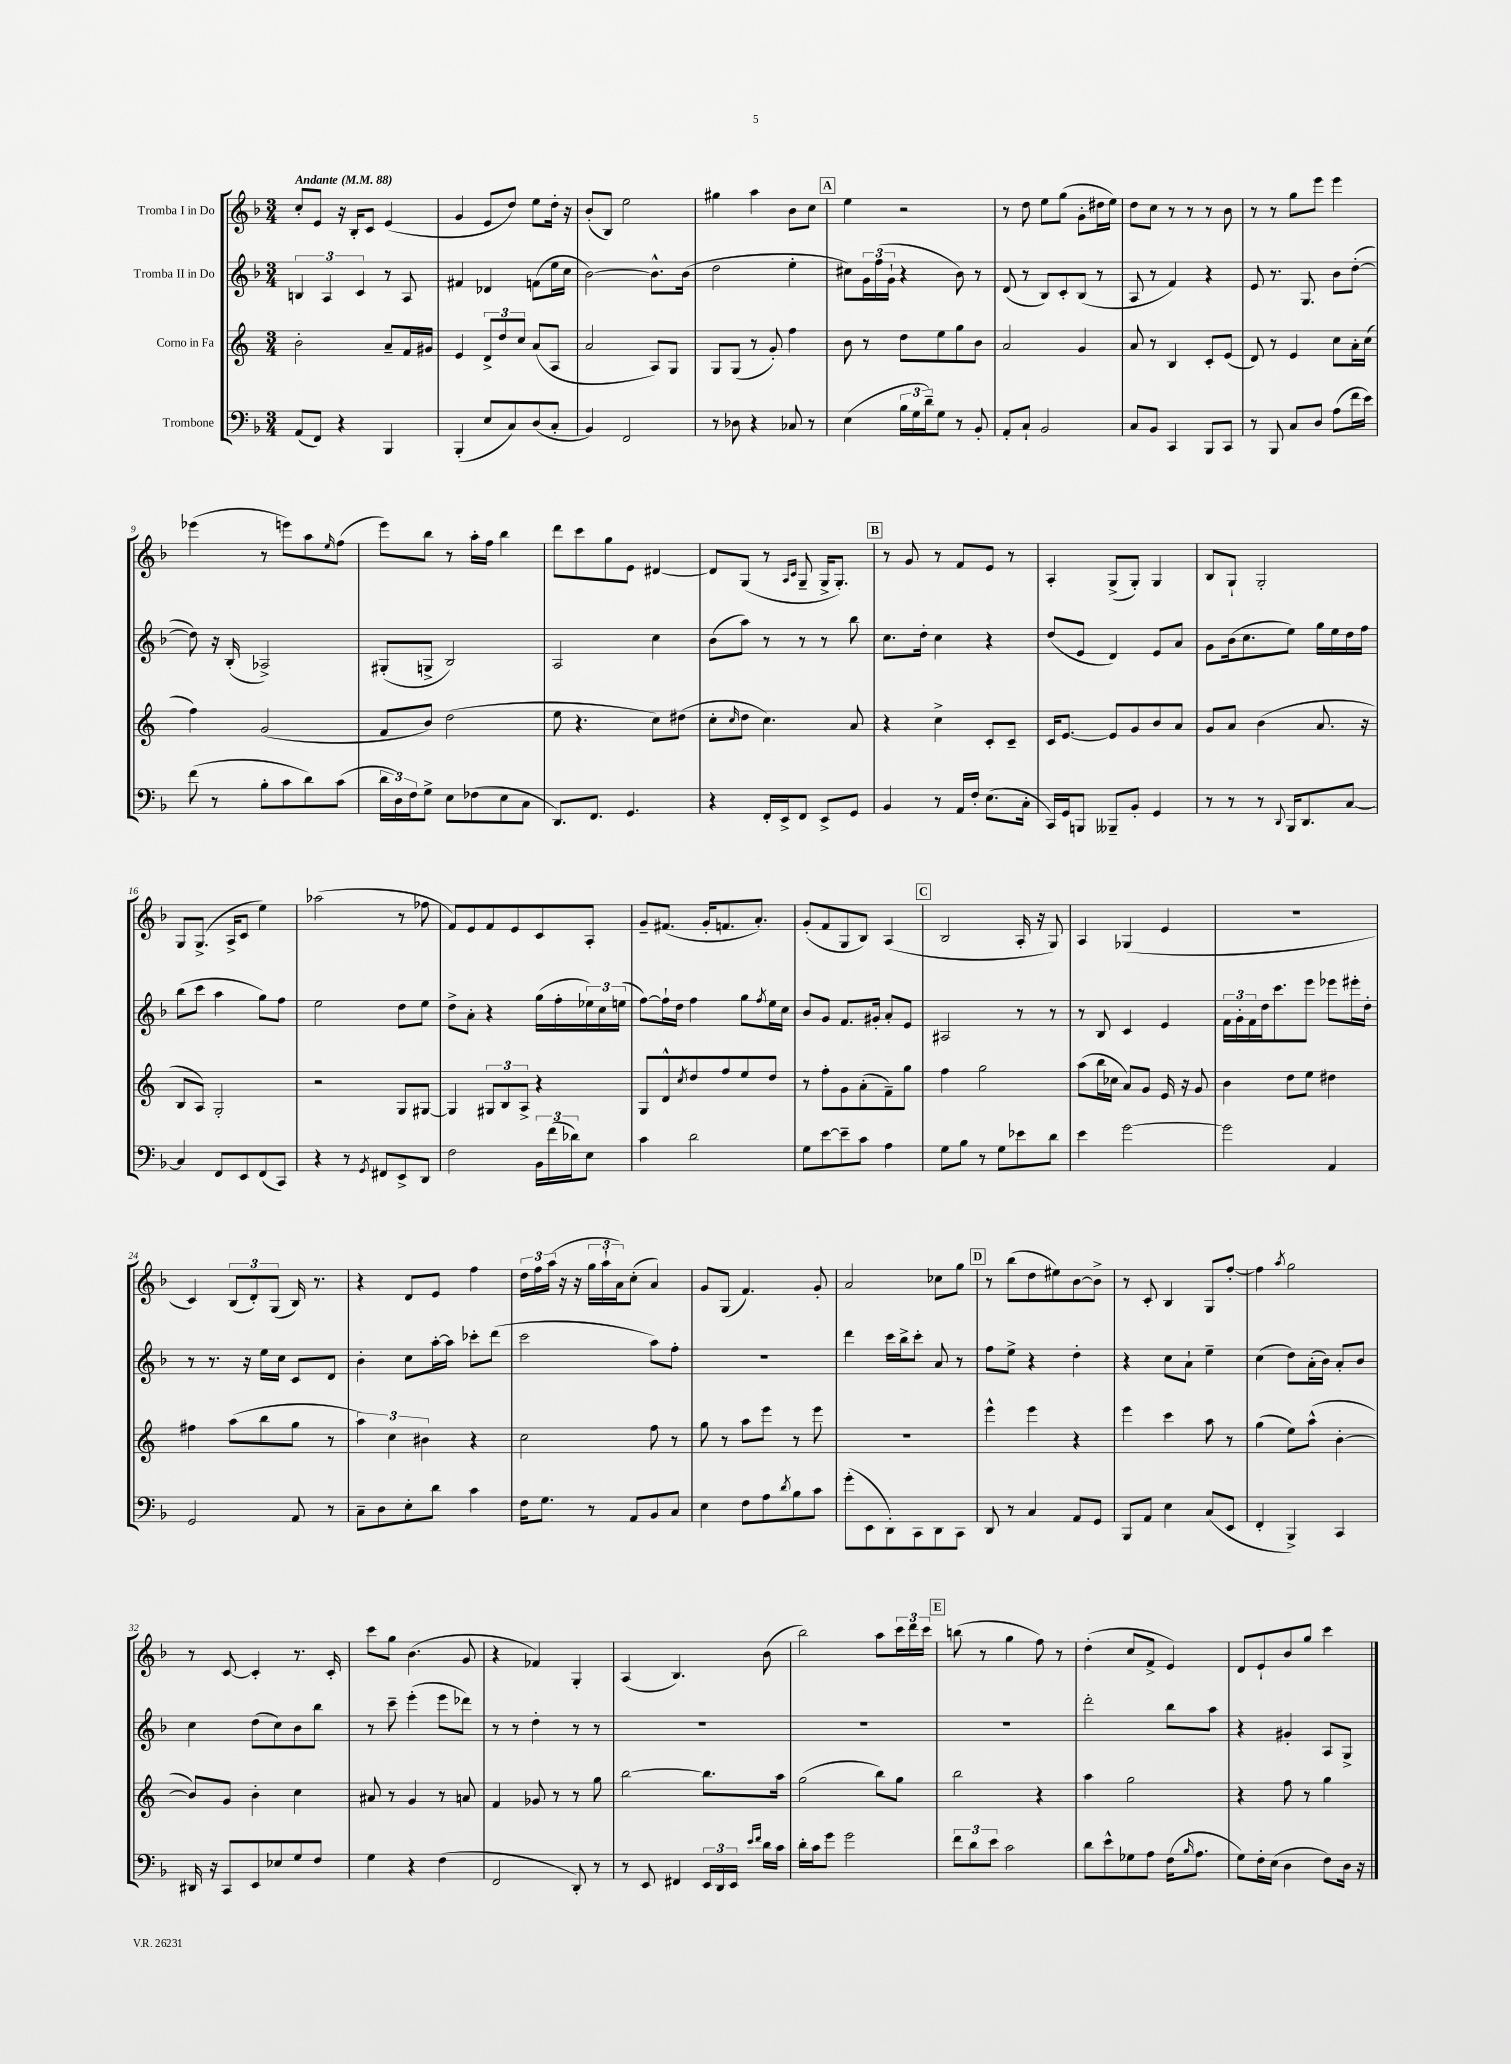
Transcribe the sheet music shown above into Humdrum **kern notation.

**kern	**kern	**kern	**kern
*staff4	*staff3	*staff2	*staff1
*clefF4	*clefG2	*clefG2	*clefG2
*k[b-]	*k[]	*k[b-]	*k[b-]
*M3/4	*M3/4	*M3/4	*M3/4
*MM88	*MM88	*MM88	*MM88
(8AA/L	2b'\	6B/	8cc'/L
8FF/J)	.	.	8e/J
.	.	6A/	.
4r	.	.	16r
.	.	.	16B-'/LK
.	.	6c/	.
.	.	.	8c/J
4BBB-/	8a~/L	8r	(4e/
.	16f/L	8A/	.
.	16g#/JJ	.	.
=	=	=	=
(4BBB-'/	4e/	4f#/	4g/
8E/L	12d^/L	4d-/	8e/L
.	12dd/	.	.
8C/)	.	.	8dd/J)
.	12cc/J	.	.
(8D/	(8a/L	(8f\L	8ee\L
8C'/J	8A/J	16ee\L	16dd'\Jk
.	.	16cc\JJ	16r
=	=	=	=
4BB-/)	2a/	[2b-\)	(8b-'/L
.	.	.	8B-/J)
2FF/	.	.	2ee\
.	8A/L)	8.b-^^\]L	.
.	8G/J	.	.
.	.	(16b-\Jk	.
=	=	=	=
8r	8G/L	2dd\	4gg#\
8D-\	(8G/J	.	.
4r	8r	.	4aa\
.	8g'/)	.	.
8C-/	4ff\	4ee'\	8b-\L
8r	.	.	8cc\J
=	=	=	=
(4E\	8b\	8cc#\L)	4ee\
.	8r	24g\L	.
.	.	(24ff\	.
.	.	24g`\JJ	.
24B-\LL	8dd\L	4r	2r
24G\	.	.	.
24d~\J)	.	.	.
8G\J	8ee\	.	.
8r	8gg\	8b-\)	.
8BB-'/	8b\J	8r	.
=	=	=	=
8AA'/L	2a/	(8d/	8r
8C`/J	.	8r	8dd\
2BB-/	.	8B-/L)	8ee\L
.	.	8c'/	(8gg\J
.	4g/	(8B-/J	8g'\L
.	.	8r	16dd#\L
.	.	.	16ee\JJ)
=	=	=	=
8C/L	8a/	8A/	8dd\L
8BB-/J	8r	8r	8cc\J
4CC/	4B/	4f/)	8r
.	.	.	8r
8BBB-/L	8c'/L	4r	8r
8CC/J	(8e/J	.	8b-\
=	=	=	=
8r	8d/)	8e/	8r
8BBB-/	8r	8.r	8r
8C/L	4e/	.	8gg\L
.	.	8.G/	.
8D/J	.	.	8eee\J
(8A\L	8cc\L	8b-\L	4eee\
16f\L	16a'\L	([8dd'\J	.
16e\JJ)	(16cc\JJ	.	.
=	=	=	=
(8f\	4ff\)	8dd\])	(4eee-\
8r	.	16r	.
.	.	(16B-'/	.
8B-'\L	(2g/	2A-^/)	8r
8c\	.	.	8eee\L)
8d\)	.	.	8aa\
.	.	.	16qqee/
(8c\J	.	.	(8ff\J
=	=	=	=
24d\LL	8f/L	(8G#'/L	8eee\L)
24D\)	.	.	.
24F\J	.	.	.
8G^\J	8b/J)	8G^/J	8bb-\J
8E\L	(2dd\	2B-/)	8r
(8F-\	.	.	16aa'\LL
.	.	.	16ff\JJ
8E\	.	.	4bb-\
8C\J	.	.	.
=	=	=	=
8.DD/L)	8ee\	2A/	8ddd\L
.	4.r	.	8ccc\
8.FF/J	.	.	.
.	.	.	8gg\
4.GG/	.	.	8e\J
.	8cc\L)	4cc\	[4d#/
.	(8dd#\J	.	.
=	=	=	=
4r	8cc'\L	(8b-\L	8d#/]L
.	16qqcc/	.	.
.	8dd\J	8aa\J)	(8G/J
16FF'/LL	4.cc\)	8r	8r
16EE^/J	.	.	.
.	.	.	16qqA/LL
.	.	.	16qqc/JJ
8FF/J	.	8r	8G~/
8EE^/L	.	8r	16G^/LK
.	.	.	8.G'/J)
8GG/J	8a/	8bb-\	.
=	=	=	=
4BB-/	4r	8.cc\L	8r
.	.	.	8g/
.	.	16dd'\Jk	.
8r	4cc^\	4cc\	8r
16AA/LL	.	.	8f/L
16F'/JJ	.	.	.
(8.E\L	8c'/L	4r	8e/J
.	8c~/J	.	8r
16C'\Jk	.	.	.
=	=	=	=
16CC/LL)	16c/LK	(8dd/L	4A'/
16GG/J	[8.e/J	.	.
8BBB/J	.	8e/J	.
8BBB--~/L	8e/]L	4d/)	(8G^/L
8BB-'/J	8g/	.	8G'/J)
4GG/	8b/	8e/L	4G/
.	8a/J	8a/J	.
=	=	=	=
8r	8g/L	8g\L	8B-/L
8r	8a/J	(16b-\k	8G`/J
.	.	8.cc\	.
8r	(4b\	.	2G'/
8qqDD/	.	.	.
16BBB-/LK	.	8ee\J)	.
8.DD/	.	.	.
.	8.a/	16gg\LL	.
.	.	16ee\	.
[8C/J	.	16dd\	.
.	16r	16ff\JJ	.
=	=	=	=
4C/]	8B/L	(8bb-\L	8G/L
.	8A/J)	8ccc\J	(8.G^/J
8FF/L	2G'/	4aa\	.
.	.	.	16A^/LK
8EE/	.	.	8c/J
(8FF/	.	8gg\L)	4ee\)
8CC/J)	.	8ff\J	.
=	=	=	=
4r	2r	2ee\	(2aa-\
8r	.	.	.
8qGG/	.	.	.
8FF#/L	.	.	.
8EE^/	8G/L	8dd\L	8r
8DD/J	[8G#/J	8ee\J	8ff-\
=	=	=	=
2F\	4G#/]	8dd^\L	8f/L)
.	.	8a'\J	8e/
.	12G#/L	4r	8f/
.	12B/	.	.
.	.	.	8e/
.	12A^/J	.	.
24BB-\LL	4r	(16gg\LL	8c/
(24f\	.	.	.
.	.	16ff'\	.
24d-\J)	.	.	.
8E\J	.	24ee-\)	8A'/J
.	.	24cc\	.
.	.	(24ee\JJ	.
=	=	=	=
4c\	8G/L	[8ff\L)	8g~/L
.	8d^^/	16ff`\]L	(8.f#/J
.	.	16dd\JJ	.
.	8qcc/	.	.
2d\	8dd/	4ff\	.
.	.	.	16g'/LK
.	8ff/	.	8.f/
.	8ee/	8gg\L	.
.	.	.	8.a'/J)
.	.	8qff/	.
.	8dd/J	16ee\L	.
.	.	16cc\JJ	.
=	=	=	=
8G\L	8r	8b-/L	(8g'/L
[8e\	8ff'\L	8g/J	8f/
8e~\]	8g\	8.f/L	8G/
8c\J	(8a'\	.	8B-/J)
.	.	16g#'/Jk	.
4A\	8f~\)	8a'/L	(4A/
.	8gg\J	8e/J	.
=	=	=	=
8G\L	4ff\	2A#/	2B-/
8B-\J	.	.	.
8r	2gg\	.	.
8G\L	.	.	.
8e-\	.	8r	16A'/
.	.	.	16r
8d\J	.	8r	8G/)
=	=	=	=
4e\	(8aa\L	8r	4A/
.	16bb\L	8B-/	.
.	16cc-\JJ	.	.
[2g\	8a/L)	4c/	(4G-/
.	8g/J	.	.
.	16e/	4e/	4e/
.	16r	.	.
.	8g/	.	.
=	=	=	=
2g\]	4b\	24f\LL	2.r
.	.	24g'\	.
.	.	24f\	.
.	.	16dd\J	.
.	.	8.ccc\	.
.	8dd\L	.	.
.	8ee\J	8eee\J	.
4AA/	4dd#\	8eee-\L	.
.	.	16eee#'\L	.
.	.	16dd'\JJ	.
=	=	=	=
2GG/	4ff#\	8r	4c/)
.	.	8.r	.
.	(8aa\L	.	(12B-/L
.	.	16r	.
.	.	.	12d'/)
.	8bb\	16ee\LL	.
.	.	.	(12G/J
.	.	16cc\JJ	.
8AA/	8gg\J	8c/L	16B-/)
.	.	.	8.r
8r	8r	8d/J	.
=	=	=	=
8C~\L	6aa\)	4b-'\	4r
8D\	.	.	.
.	6cc\	.	.
8E'\	.	8cc\L	8d/L
.	6b#\	.	.
8d\J	.	[16aa'\L	8e/J
.	.	16aa\]JJ	.
4c\	4r	8ccc-'\L	4ff\
.	.	(8ddd\J	.
=	=	=	=
16F\LK	2cc\	2ccc\	24dd\LL
.	.	.	24ff\
8.G\J	.	.	.
.	.	.	(24aa\JJ
.	.	.	16r
.	.	.	16r
8r	.	.	24gg\LL
.	.	.	24aa`\
.	.	.	24a\J)
8AA/L	.	.	(8cc'\J
8BB-/	8ff\	8aa\L)	4a/)
8C/J	8r	8ff'\J	.
=	=	=	=
4E\	8gg\	2.r	8g/L
.	8r	.	(8G/J
8F\L	8aa\L	.	4.f/)
8A\	8eee\J	.	.
8qd/	.	.	.
8B-\	8r	.	.
8c\J	8eee\	.	8g'/
=	=	=	=
(8g'\L	2.r	4ddd\	2a/
8EE\	.	.	.
8DD'\)	.	16ccc\LL	.
.	.	16bb-^\J	.
8CC\	.	8ccc'\J	.
8DD\	.	8a/	8cc-\L
8CC\J	.	8r	8gg\J
=	=	=	=
8DD/	4eee^^\	8ff\L	8r
8r	.	8ee^\J	(8bb-\L
4C/	4eee\	4r	8dd\
.	.	.	8ee#\)
8AA/L	4r	4dd'\	[8b-\
8GG/J	.	.	8b-^\]J
=	=	=	=
8BBB-/L	4eee\	4r	8r
8AA/J	.	.	8c'/
4E\	4ccc\	8cc\L	4B-/
.	.	8a`\J	.
(8C/L	8aa\	4ee~\	8G/L
8EE/J	8r	.	[8ff'/J
=	=	=	=
4FF'/	(4gg\	(4cc\	4ff\]
.	.	.	8qaa/
4BBB-^/)	8ee\L)	8dd\L)	2gg\
.	(8aa^^\J	(16a'\L	.
.	.	16b-\JJ)	.
4CC/	[4b'\	8a'/L	.
.	.	8b-/J	.
=	=	=	=
16DD#/	8b/]L)	4cc\	8r
16r	.	.	.
8CC/L	8g/J	.	[8c/
8EE/	4b'\	(8dd\L	4c'/]
8E-/	.	8cc\)	.
8G/	4cc\	8b-\	8.r
8F/J	.	8bb-\J	.
.	.	.	16c'/
=	=	=	=
4G\	8a#/	8r	8ccc\L
.	8r	8ccc~\	8gg\J
4r	4g/	(4eee'\	(4.b-\
(4F\	8r	8eee\L	.
.	8a/	8ddd-\J)	8g/
=	=	=	=
2FF/	4f/	8r	4r
.	.	8r	.
.	8g-/	4dd'\	4f-/)
.	8r	.	.
8DD'/)	8r	8r	4G'/
8r	8gg\	8r	.
=	=	=	=
8r	[2bb\	2.r	(4A/
8EE/	.	.	.
4FF#/	.	.	4.B-/)
24EE/LL	8.bb\]L	.	.
24DD/	.	.	.
24EE/JJ	.	.	.
16qqe/LL	.	.	.
16qqf/JJ	.	.	.
16d\LL	.	.	(8b-\
16c\JJ	16aa\Jk	.	.
=	=	=	=
16d'\LL	(2gg\	2.r	2bb-\)
16c\J	.	.	.
8g\J	.	.	.
2g\	.	.	.
.	8bb\L)	.	8aa\L
.	8gg\J	.	24ccc\L
.	.	.	24ddd\
.	.	.	24ccc\JJ
=	=	=	=
12f\L	2bb\	2.r	(8bb\
12d\	.	.	.
.	.	.	8r
12e\J	.	.	.
2c\	.	.	4gg\
.	4r	.	8ff\)
.	.	.	8r
=	=	=	=
8d\L	4aa\	2ddd'\	(4dd'\
8e^^\	.	.	.
8G-\	2gg\	.	8cc/L
8A\J	.	.	8f^/J
(16F\LK	.	8bb-\L	4e/)
16qqB-/	.	.	.
8.A\J	.	.	.
.	.	8aa\J	.
=	=	=	=
8G\L)	4r	4r	8d/L
16F'\L	.	.	8e`/
(16E\JJ	.	.	.
4D\	8ff\	4g#'/	8b-/
.	8r	.	8gg/J
8F\L)	4gg\	8A/L	4ccc\
16D\Jk	.	8G^/J	.
16r	.	.	.
==	==	==	==
*-	*-	*-	*-
